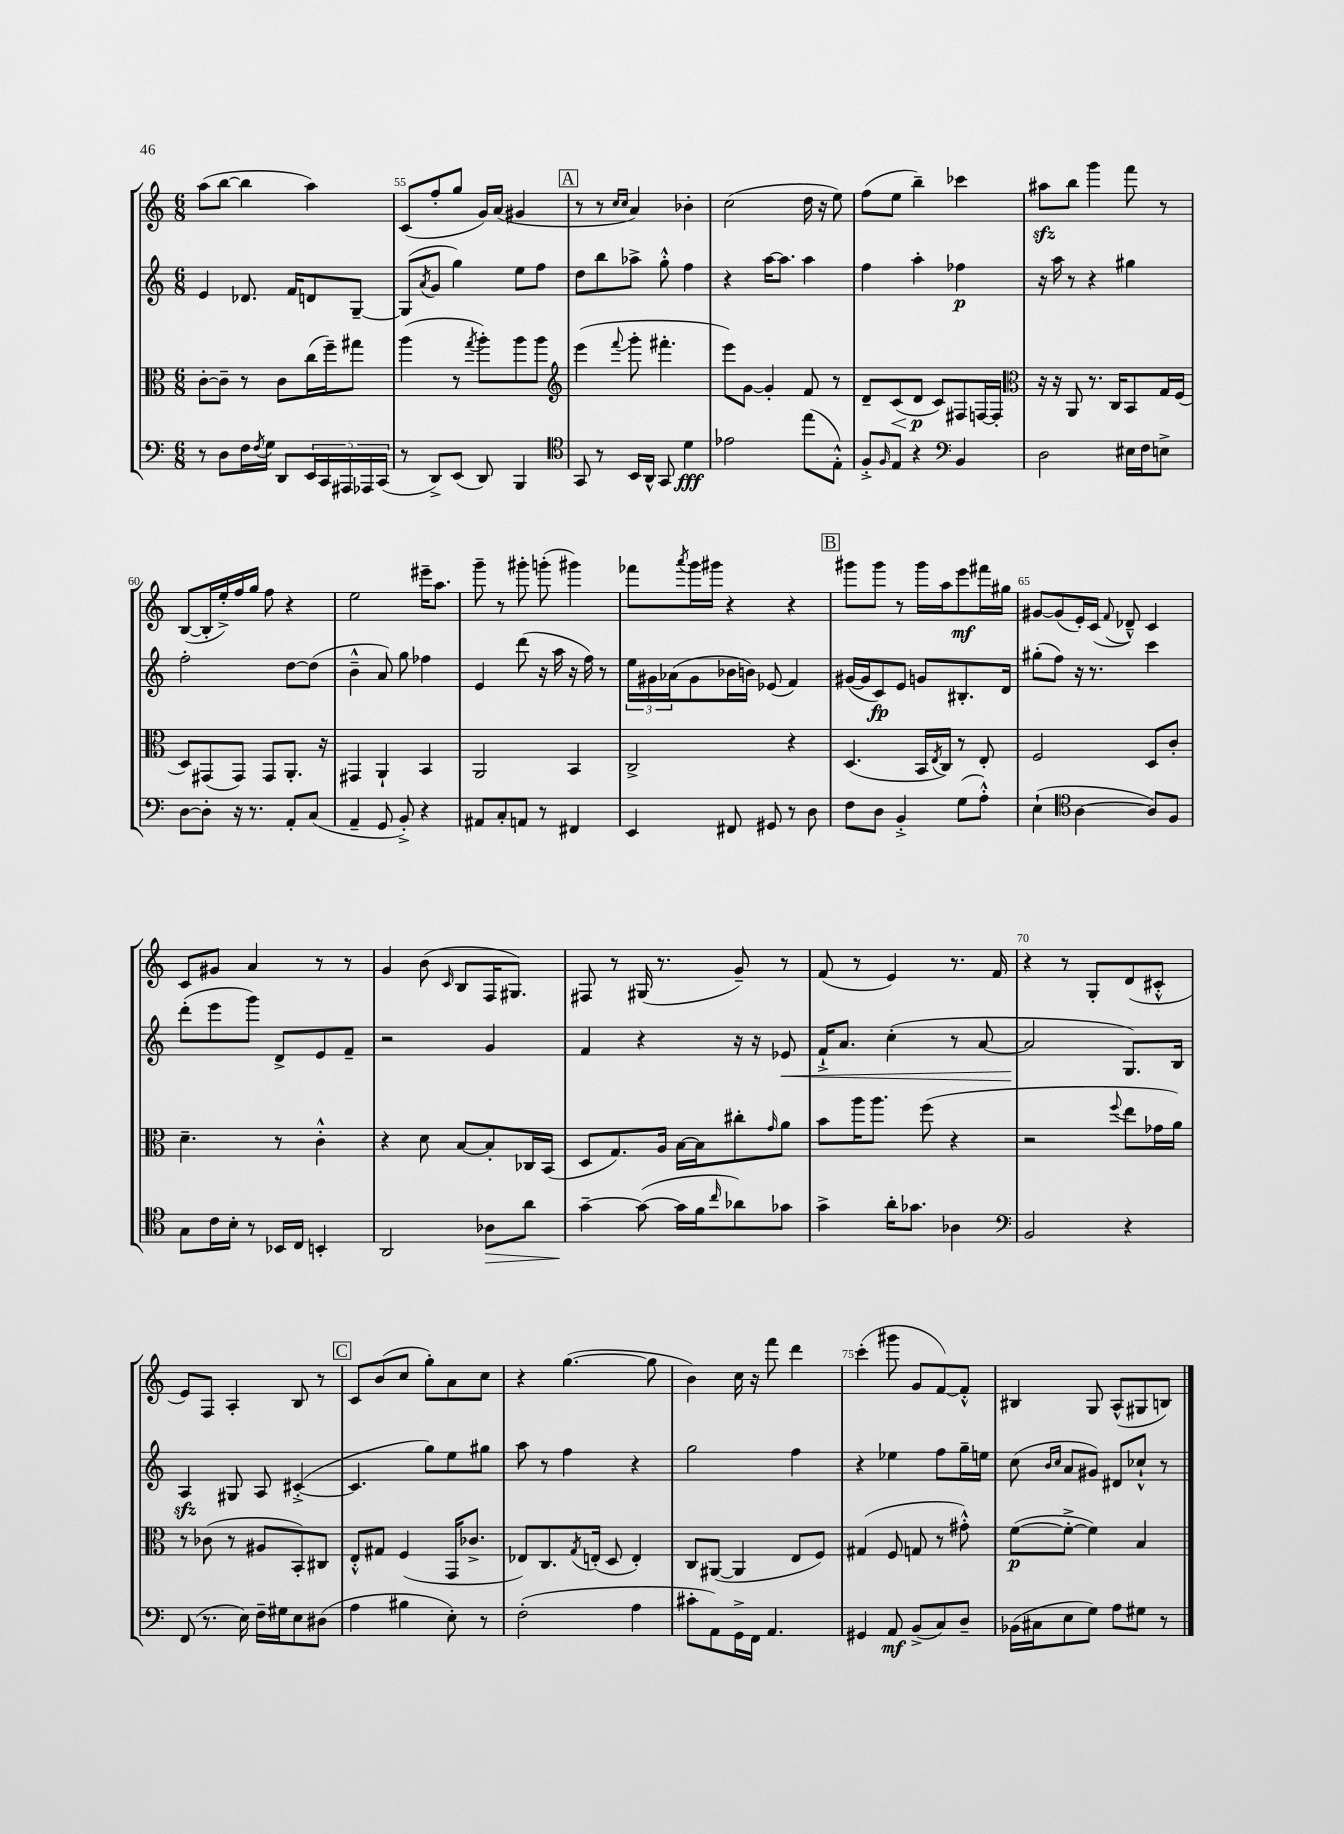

**kern	**dynam	**kern	**dynam	**kern	**dynam	**kern	**dynam
*part4	*part4	*part3	*part3	*part2	*part2	*part1	*part1
*staff4	*staff4	*staff3	*staff3	*staff2	*staff2	*staff1	*staff1
*clefF4	*	*clefC3	*	*clefG2	*	*clefG2	*
*k[]	*	*k[]	*	*k[]	*	*k[]	*
*M6/8	*	*M6/8	*	*M6/8	*	*M6/8	*
=54	=54	=54	=54	=54	=54	=54	=54
8r	.	[8c'\L	.	4e/	.	(8aa\L	.
8D\L	.	8c~\J]	.	.	.	[8bb\J	.
16F\L	.	8r	.	8.d-X/	.	4bb\]	.
8qF/	.	.	.	.	.	.	.
16G\JJ	.	.	.	.	.	.	.
8DD/L	.	8c\L	.	.	.	.	.
.	.	.	.	16f/KL	.	.	.
20EE/L	.	(16cc\L	.	8dn/	.	4aa\)	.
20CC/	.	.	.	.	.	.	.
.	.	16ff~\J)	.	.	.	.	.
20AAA#X/	.	.	.	.	.	.	.
.	.	8gg#X\J	.	[8G~/J	.	.	.
20AAA-X/	.	.	.	.	.	.	.
(20CC/JJ	.	.	.	.	.	.	.
=55	=55	=55	=55	=55	=55	=55	=55
8r	.	(4aa\	.	(8G/L]	.	(8c/L	.
.	.	.	.	8qa/	.	.	.
8DD^/L)	.	.	.	8g/J	.	8ff'/	.
(8EE/J	.	8r	.	4gg\)	.	8gg/J	.
.	.	8qgg/	.	.	.	.	.
8DD/)	.	8aa'\L)	.	.	.	16g/LL)	.
.	.	.	.	.	.	(16a/JJ	.
4BBB/	.	8aa\	.	8ee\L	.	4g#X/	.
.	.	8aa\J	.	8ff\J	.	.	.
!!LO:REH:place=s1:t=A
=56	=56	=56	=56	=56	=56	=56	=56
*clefC4	*	*clefG2	*	*	*	*	*
8GG/	.	(4eee\	.	8dd\L	.	8r	.
8r	.	.	.	8bb\	.	8r	.
.	.	.	.	.	.	16qqcc/LL	.
.	.	8qqfff/	.	.	.	16qqcc/JJ	.
16BB/LL	.	8ggg'\	.	8aa-X^\J	.	4a/)	.
16AA^^/JJ	.	.	.	.	.	.	.
8GG/	.	4.fff#X'\	.	8gg'^^\	.	.	.
4d\	fff	.	.	4ff\	.	4b-X'\	.
=57	=57	=57	=57	=57	=57	=57	=57
2e-X\	.	8eee\L)	.	4r	.	(2cc\	.
.	.	[8g\J	.	.	.	.	.
.	.	4g'/]	.	[16aa\KL	.	.	.
.	.	.	.	8.aa\J]	.	.	.
(8ee\L	.	8f/	.	4aa\	.	16dd\	.
.	.	.	.	.	.	16r	.
8E'^^\J)	.	8r	.	.	.	8ee\)	.
=58	=58	=58	=58	=58	=58	=58	=58
8F'^/L	.	8d~/L	.	4ff\	.	(8ff\L	.
16qqF/	.	.	.	.	.	.	.
!	!	!	!LO:HP:b	!	!	!	!
8E/J	.	(8c/	<	.	.	8ee\J	.
4r	.	8d/J	p	4aa'\	.	4bb~\)	.
.	.	8c/L)	[	.	.	.	.
*clefF4	*	*	*	*	*	*	*
4BB/	.	8F#X/	.	4ff-X\	p	4ccc-X\	.
.	.	[16Fn/L	.	.	.	.	.
.	.	16F'/JJ]	.	.	.	.	.
=59	=59	=59	=59	=59	=59	=59	=59
*	*	*clefC3	*	*	*	*	*
2D\	.	16r	.	16r	.	8aa#Xzz\L	.
.	.	16r	.	16aa\	.	.	.
.	.	8AA/	.	8r	.	8bb\J	.
.	.	8.r	.	4r	.	4ggg\	.
.	.	16C/KL	.	.	.	.	.
16E#X\LL	.	8BB/	.	4gg#X\	.	8fff\	.
16F\J	.	.	.	.	.	.	.
8En^\J	.	16G/L	.	.	.	8r	.
.	.	(16F/JJ	.	.	.	.	.
!!LO:LB:g=z
=60	=60	=60	=60	=60	=60	=60	=60
[8D\L	.	8D/L)	.	2ff'\	.	([8B/L	.
8D'\J]	.	(8GG#X/	.	.	.	16B'/L]	.
.	.	.	.	.	.	16ee'^/)	.
16r	.	8GG#/J)	.	.	.	16ff/	.
8.r	.	.	.	.	.	16gg/JJ	.
.	.	8GG#/L	.	.	.	8ff\	.
8AA'/L	.	8.AA'/J	.	[8dd\L	.	4r	.
(8C/J	.	.	.	(8dd\J]	.	.	.
.	.	16r	.	.	.	.	.
=61	=61	=61	=61	=61	=61	=61	=61
4AA~/	.	4GG#X/	.	4b~^^\	.	2ee\	.
8GG/	.	4AA`/	.	8a/)	.	.	.
8BB'^/)	.	.	.	8gg\	.	.	.
4r	.	4BB/	.	4ff-X\	.	16eee#X~\KL	.
.	.	.	.	.	.	8.aa\J	.
=62	=62	=62	=62	=62	=62	=62	=62
8AA#X/L	.	2AA/	.	4e/	.	8ggg~\	.
8C'/	.	.	.	.	.	8r	.
8AAn/J	.	.	.	(8ddd\	.	8ggg#X'\	.
8r	.	.	.	16r	.	(8gggn'\	.
.	.	.	.	16aa\	.	.	.
4FF#X/	.	4BB/	.	16r	.	4ggg#X\)	.
.	.	.	.	16ff\)	.	.	.
.	.	.	.	8r	.	.	.
=63	=63	=63	=63	=63	=63	=63	=63
4EE/	.	2C^/	.	24ee\LL	.	8fff-X\L	.
.	.	.	.	24g#X\	.	.	.
.	.	.	.	(24a-X\J	.	.	.
.	.	.	.	.	.	8qaaa/	.
.	.	.	.	8g#\	.	16ggg\L	.
.	.	.	.	.	.	16ggg#X\JJ	.
8FF#X/	.	.	.	16b-X\L	.	4r	.
.	.	.	.	16bn\JJ)	.	.	.
8GG#X/	.	.	.	(8e-X/	.	.	.
8r	.	4r	.	4f/)	.	4r	.
8D\	.	.	.	.	.	.	.
!!LO:REH:place=s1:t=B
=64	=64	=64	=64	=64	=64	=64	=64
8F\L	.	(4.D/	.	([16g#X/LL	.	8ggg#X\L	.
.	.	.	.	16g#/J]	.	.	.
8D\J	.	.	.	8c/)	fp	8ggg#\J	.
4BB'^/	.	.	.	8e/J	.	8r	.
.	.	16BB/LL	.	8gn/L	.	16ggg#\LL	.
.	.	8qE/	.	.	.	.	.
.	.	16C/JJ)	.	.	.	16aa\J	.
(8G\L	.	8r	.	8.B#X'/	.	8eee\	mf
8A'^^\J)	.	8E'/	.	.	.	16fff#X\L	.
.	.	.	.	16d/Jk	.	16gg#X\JJ	.
=65	=65	=65	=65	=65	=65	=65	=65
(4E`\	.	2F/	.	(8gg#X'\L	.	[8g#X/L	.
.	.	.	.	8ff\J)	.	(8g#/]	.
*clefC4	*	*	*	*	*	*	*
[4A\	.	.	.	16r	.	16e'/L)	.
.	.	.	.	8.r	.	(16c/JJ	.
.	.	.	.	.	.	8qqf/	.
.	.	.	.	.	.	8d-X~^^/)	.
8A/L])	.	8D/L	.	4ccc\	.	4c/	.
8F/J	.	8c'/J	.	.	.	.	.
!!LO:LB:g=z
=66	=66	=66	=66	=66	=66	=66	=66
8G\L	.	4.d~\	.	(8ddd'\L	.	8c/L	.
16c\L	.	.	.	8eee\	.	8g#X/J	.
16B'\JJ	.	.	.	.	.	.	.
8r	.	.	.	8ggg\J)	.	4a/	.
16BB-X/LL	.	8r	.	8d^/L	.	.	.
16C/JJ	.	.	.	.	.	.	.
4BBn'/	.	4c'^^\	.	8e/	.	8r	.
.	.	.	.	8f~/J	.	8r	.
=67	=67	=67	=67	=67	=67	=67	=67
2AA/	.	4r	.	2r	.	4g/	.
.	.	8d\	.	.	.	(8b\	.
.	.	.	.	.	.	16qqc/	.
.	.	[8B/L	.	.	.	8B/L	.
!	!LO:HP:b	!	!	!	!	!	!
8A-X\L	>	8B'/]	.	4g/	.	16F/K	.
.	.	.	.	.	.	8.G#X/J)	.
8a\J	.	16C-X/L	.	.	.	.	.
.	.	(16BB/JJ	.	.	.	.	.
=68	=68	=68	=68	=68	=68	=68	=68
[4g~\	.	8D/L	.	4f/	.	8F#X/	.
.	.	8.G/)	.	.	.	8r	.
(8g\_	]	.	.	4r	.	(16G#X/	.
.	.	16A/Jk	.	.	.	8.r	.
16g\LL]	.	[16B\LL	.	.	.	.	.
16f\J	.	16B\J]	.	.	.	.	.
16qqcc/	.	.	.	.	.	.	.
8a-X\)	.	8cc#X'\	.	16r	.	8g~/)	.
.	.	.	.	16r	.	.	.
.	.	16qqg/	.	.	.	.	.
!	!	!	!	!	!LO:HP:b	!	!
8g-X\J	.	8a\J	.	8e-X/	<	8r	.
=69	=69	=69	=69	=69	=69	=69	=69
4g^\	.	8b\L	.	16f`^/KL	.	(8f/	.
.	.	.	.	8.a/J	.	.	.
.	.	16aa\K	.	.	.	8r	.
.	.	8.aa\J	.	.	.	.	.
16a'\KL	.	.	.	(4cc'\	.	4e/)	.
8.g-X\J	.	.	.	.	.	.	.
.	.	(8ff\	.	.	.	.	.
4A-X\	.	4r	.	8r	.	8.r	.
.	.	.	.	[8a/	.	.	.
.	.	.	.	.	.	16f/	.
=70	=70	=70	=70	=70	=70	=70	=70
*clefF4	*	*	*	*	*	*	*
2BB/	.	2r	.	2a/]	.	4r	.
.	.	.	.	.	.	8r	.
.	.	.	.	.	.	8G'/L	.
.	.	8qqff/	.	.	.	.	.
4r	.	8ee\L	.	8.G/L)	[	(8d/	.
.	.	16g-X\L	.	.	.	8c#X'^^/J	.
.	.	16a\JJ)	.	16B/Jk	.	.	.
!!LO:LB:g=z
=71	=71	=71	=71	=71	=71	=71	=71
(8FF/	.	8r	.	4Azz/	.	8e/L)	.
8.r	.	(8c-X\	.	.	.	8F/J	.
.	.	8r	.	8G#X/	.	4A'/	.
16E\)	.	.	.	.	.	.	.
16F~\LL	.	8A#X/L	.	8A/	.	.	.
16G#X\J	.	.	.	.	.	.	.
8E\	.	8BB'/)	.	([4c#X'^/	.	8B/	.
(8D#X\J	.	8C#X/J	.	.	.	8r	.
!!LO:REH:place=s1:t=C
=72	=72	=72	=72	=72	=72	=72	=72
4A\	.	8E'^^/L	.	4.c#/]	.	8c/L	.
.	.	8G#X/J	.	.	.	(8b/	.
4B#X\	.	(4F/	.	.	.	8cc/J	.
.	.	.	.	8gg\L)	.	8gg'\L)	.
8E'\)	.	16GG/KL	.	8ee\	.	8a\	.
.	.	8.c-X^/J	.	.	.	.	.
8r	.	.	.	8gg#X\J	.	8cc\J	.
=73	=73	=73	=73	=73	=73	=73	=73
(2F'\	.	8E-X/L)	.	8aa\	.	4r	.
.	.	8.C/	.	8r	.	.	.
.	.	.	.	4ff\	.	([4.gg\	.
.	.	8qG/	.	.	.	.	.
.	.	(16En'/Jk	.	.	.	.	.
.	.	8D/	.	.	.	.	.
4A\	.	4E'/)	.	4r	.	.	.
.	.	.	.	.	.	8gg\]	.
=74	=74	=74	=74	=74	=74	=74	=74
8c#X'\L	.	8C/L	.	2gg\	.	4b\)	.
8AA\)	.	([8AA#X/J	.	.	.	.	.
16GG^\L	.	4AA#/]	.	.	.	16cc\	.
16FF\JJ	.	.	.	.	.	16r	.
4.AA/	.	.	.	.	.	8fff\	.
.	.	8E/L	.	4ff\	.	4ddd\	.
.	.	8F/J)	.	.	.	.	.
=75	=75	=75	=75	=75	=75	=75	=75
4GG#X/	.	(4G#X/	.	4r	.	(4ccc'\	.
8AA/	mf	8F/	.	4ee-X\	.	8ggg#X\	.
(8BB^/L	.	8Gn/	.	.	.	8g/L	.
8C/)	.	8r	.	8ff\L	.	[8f/)	.
8D~/J	.	8g#X'^^\)	.	16gg~\L	.	8f'^^/J]	.
.	.	.	.	16een\JJ	.	.	.
=76	=76	=76	=76	=76	=76	=76	=76
(16BB-X\LL	.	([8f\L	p	(8cc\	.	4B#X/	.
16C#X\J	.	.	.	.	.	.	.
.	.	.	.	16qqb/LL	.	.	.
.	.	.	.	16qqcc/JJ	.	.	.
8E\	.	8f'^\J_	.	8a/L	.	.	.
8G\J)	.	4f\])	.	8g#X/J)	.	8G/	.
8A\L	.	.	.	8d#X/L	.	(8A^^/L	.
8G#X\J	.	4B/	.	8cc-X`^^/J	.	8G#X/	.
8r	.	.	.	8r	.	8Bn/J)	.
==	==	==	==	==	==	==	==
*-	*-	*-	*-	*-	*-	*-	*-
